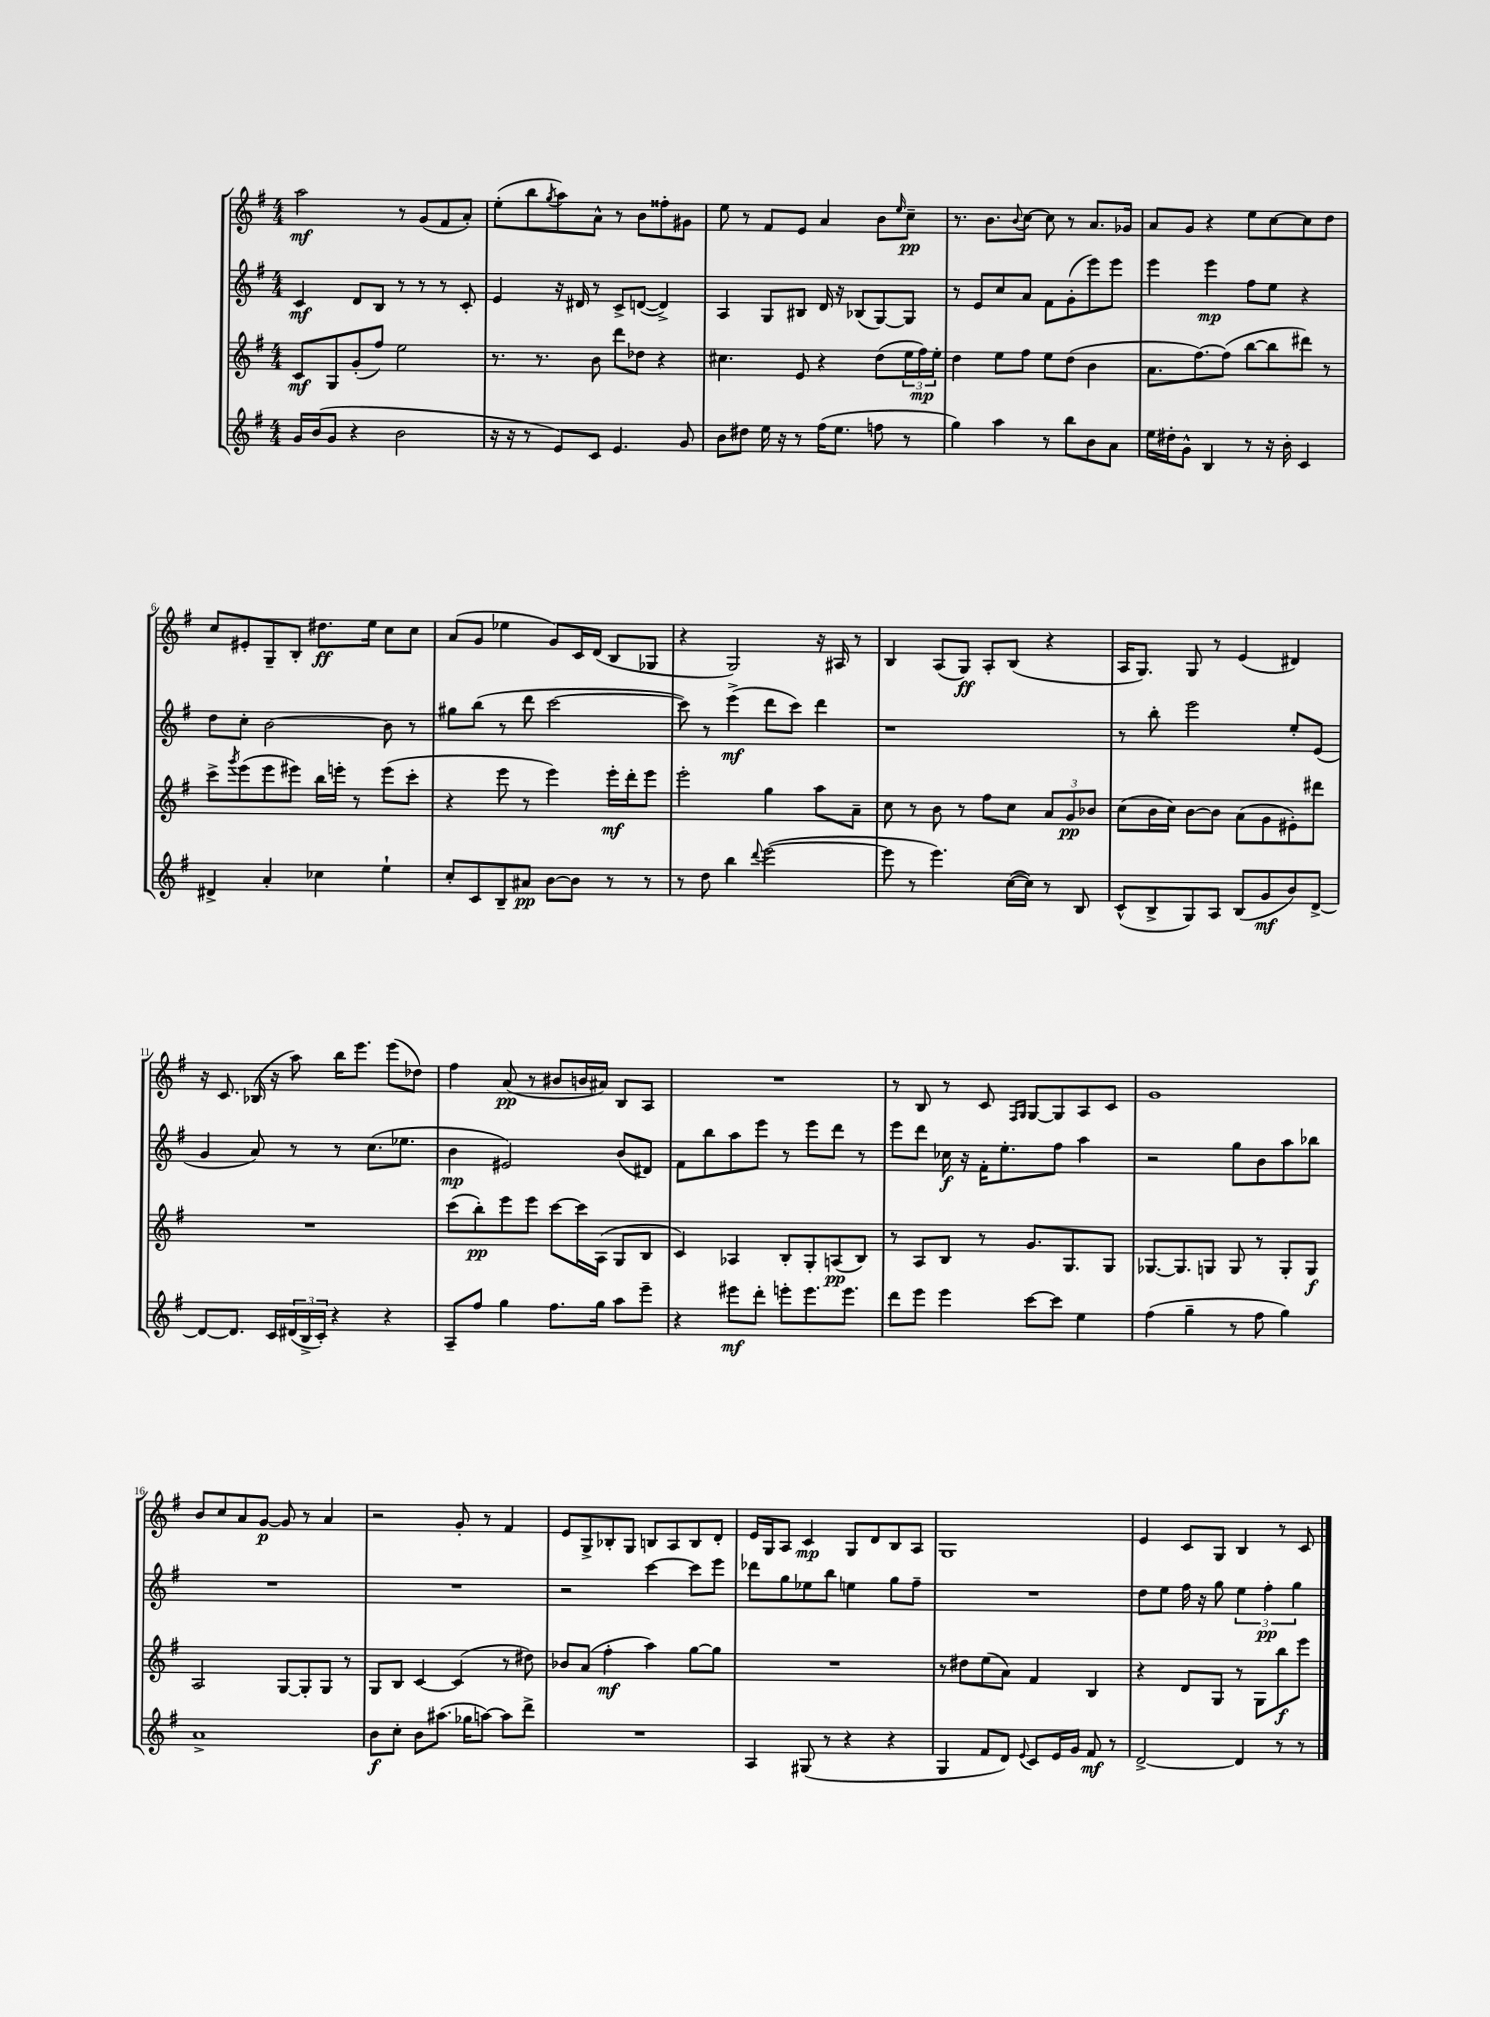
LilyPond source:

<<
\new StaffGroup <<
\new Staff = "s0" {
    \clef treble \key g \major \numericTimeSignature \time 4/4
    a''2\mf r8 g'8( fis'8 a'8-.) |
    e''8-.( b''8 \acciaccatura { g''8 } a''8) a'8-^ r8 b'8 fisis''8-. gis'8 |
    e''8 r8 fis'8 e'8 a'4 b'8 \grace { e''16 } c''8--\pp |
    r8. b'8. \appoggiatura { b'8 } c''8~ c''8 r8 a'8. ges'16 |
    a'8 g'8 r4 e''8 c''8~ c''8 d''8 |
    c''8 eis'8-. g8-- b8-. dis''8.\ff e''16 c''8 c''8 |
    a'8( g'8 ees''4 g'8) c'16 d'16( b8 ges8 |
    r4 g2) r16 ais16 r8 |
    b4 a8( g8\ff) a8-. b8( r4 |
    a16 g8.) g8 r8 e'4( dis'4) |
    r16 c'8. bes16( r16 a''8) b''16 e'''8. e'''8( des''8) |
    fis''4 a'8\pp( r8 bis'8 b'16 ais'16) b8 a8 |
    R1 |
    r8 b8 r8 c'8 \grace { fis16 g16 } g8~ g8 a8 c'8 |
    g'1 |
    b'8 c''8 a'8 g'8~\p g'8 r8 a'4 |
    r2 g'8-. r8 fis'4 |
    e'8 g8-> bes8-. g8 b8 a8 b8 d'8-. |
    e'16 g16 a8 c'4\mp g8 d'8 b8 a8 |
    g1 |
    e'4 c'8 g8 b4 r8 c'8 \bar "|." |
}
\new Staff = "s1" {
    \clef treble \key g \major \numericTimeSignature \time 4/4
    c'4\mf d'8 b8 r8 r8 r8 c'8-. |
    e'4 r16 dis'16 r8 c'8-> d'8~( d'4->) |
    a4 g8 bis8 d'16 r16 bes8( g8~) g8 |
    r8 e'8 c''8 a'8 fis'8 g'8-.( e'''8) e'''8 |
    e'''4 e'''4\mp fis''8 e''8 r4 |
    d''8 c''8-. b'2~ b'8 r8 |
    gis''8 b''8( r8 d'''8 c'''2~ |
    c'''8) r8 e'''4->\mf( d'''8 c'''8) d'''4 |
    r1 |
    r8 b''8-. e'''2 e''8-. e'8( |
    g'4 a'8) r8 r8 c''8.( ees''8. |
    b'4\mp eis'2) b'8( dis'8) |
    fis'8 b''8 a''8 e'''8 r8 e'''8 d'''8 r8 |
    e'''8 d'''8 ces''16\f r16 fis'16-. e''8.-. fis''8 a''4 |
    r2 g''8 b'8 a''8 bes''8 |
    R1 |
    R1 |
    r2 c'''4~ c'''8 e'''8 |
    des'''8 g''8 ees''8 b''8 e''4 g''8 fis''8-- |
    R1 |
    d''8 e''8 fis''16 r16 g''8 \tuplet 3/2 { e''4 fis''4-.\pp g''4 } \bar "|." |
}
\new Staff = "s2" {
    \clef treble \key g \major \numericTimeSignature \time 4/4
    c'8\mf g8 g'8-.( fis''8) e''2 |
    r8. r8. b'8 d'''8 des''8 r4 |
    cis''4. e'8 r4 d''8( \tuplet 3/2 { e''16 fis''16\mp) e''16-. } |
    d''4 e''8 fis''8 e''8 d''8( b'4 |
    a'8. fis''8.~) fis''8( b''8~ b''8 dis'''8) r8 |
    c'''8-> \acciaccatura { g'''8 } e'''8( e'''8 eis'''8) b''16 e'''16-. r8 e'''8( c'''8-. |
    r4 e'''8 r8 e'''4) e'''16-.\mf d'''16-. e'''8 |
    e'''2-. g''4 a''8 a'8-- |
    c''8 r8 b'8 r8 fis''8 c''8 \tuplet 3/2 { a'8 g'8\pp bes'8 } |
    c''8( b'16 c''16) b'8~ b'8 a'8( g'8 eis'8-.) dis'''8 |
    R1 |
    c'''8( b''8-.\pp) e'''8 e'''8 c'''8~ c'''16 a16( g8 b8 |
    c'4) aes4 b8-. g8-. a8\pp( b8) |
    r8 a8 b8 r8 g'8. g8. g8 |
    ges8.~ ges8. g8 g8 r8 g8-. g8\f |
    a2 g8~ g8-. g8 r8 |
    g8 b8 c'4~ c'4( r8 dis''8) |
    bes'8 a'8( fis''4-.\mf a''4) g''8~ g''8 |
    R1 |
    r8 dis''8 e''8( a'8) fis'4 b4 |
    r4 d'8 g8 r8 g8 b''8\f e'''8 \bar "|." |
}
\new Staff = "s3" {
    \clef treble \key g \major \numericTimeSignature \time 4/4
    g'16 b'16( g'8 r4 b'2 |
    r16 r16 r8 e'8) c'8 e'4. g'8 |
    b'8 dis''8 e''16 r16 r8 fis''16( e''8. f''8 r8 |
    g''4) a''4 r8 b''8 b'8 a'8 |
    e''16 dis''16-. g'8-^ b4 r8 r16 b'16-. c'4 |
    dis'4-> a'4-. ces''4 e''4-! |
    c''8-. c'8 b8-- ais'8\pp b'8~ b'8 r8 r8 |
    r8 d''8 b''4 \appoggiatura { d'''8 } e'''2~( |
    e'''8 r8 e'''4.) c''16~( c''16) r8 b8 |
    c'8-^( b8-> g8) a8 b8( g'8\mf b'8) d'8~-> |
    d'8~ d'8. c'16 \tuplet 3/2 { dis'16( b16-> c'16-.) } r4 r4 |
    a8-- fis''8 g''4 fis''8. g''16 a''8 e'''8-- |
    r4 eis'''8\mf d'''8-. e'''8-. e'''8. e'''8. |
    d'''8 e'''8 e'''4 c'''8~ c'''8 e''4 |
    fis''4( g''4-- r8 fis''8 g''4) |
    a'1-> |
    b'8\f c''8-. b'8 ais''8.( ges''16 a''8~) a''8 d'''8-> |
    R1 |
    a4 gis8( r8 r4 r4 |
    g4 fis'8 d'8) \appoggiatura { e'8 } c'8 e'16 g'16 fis'8\mf r8 |
    d'2~-> d'4 r8 r8 \bar "|." |
}
>>
>>
